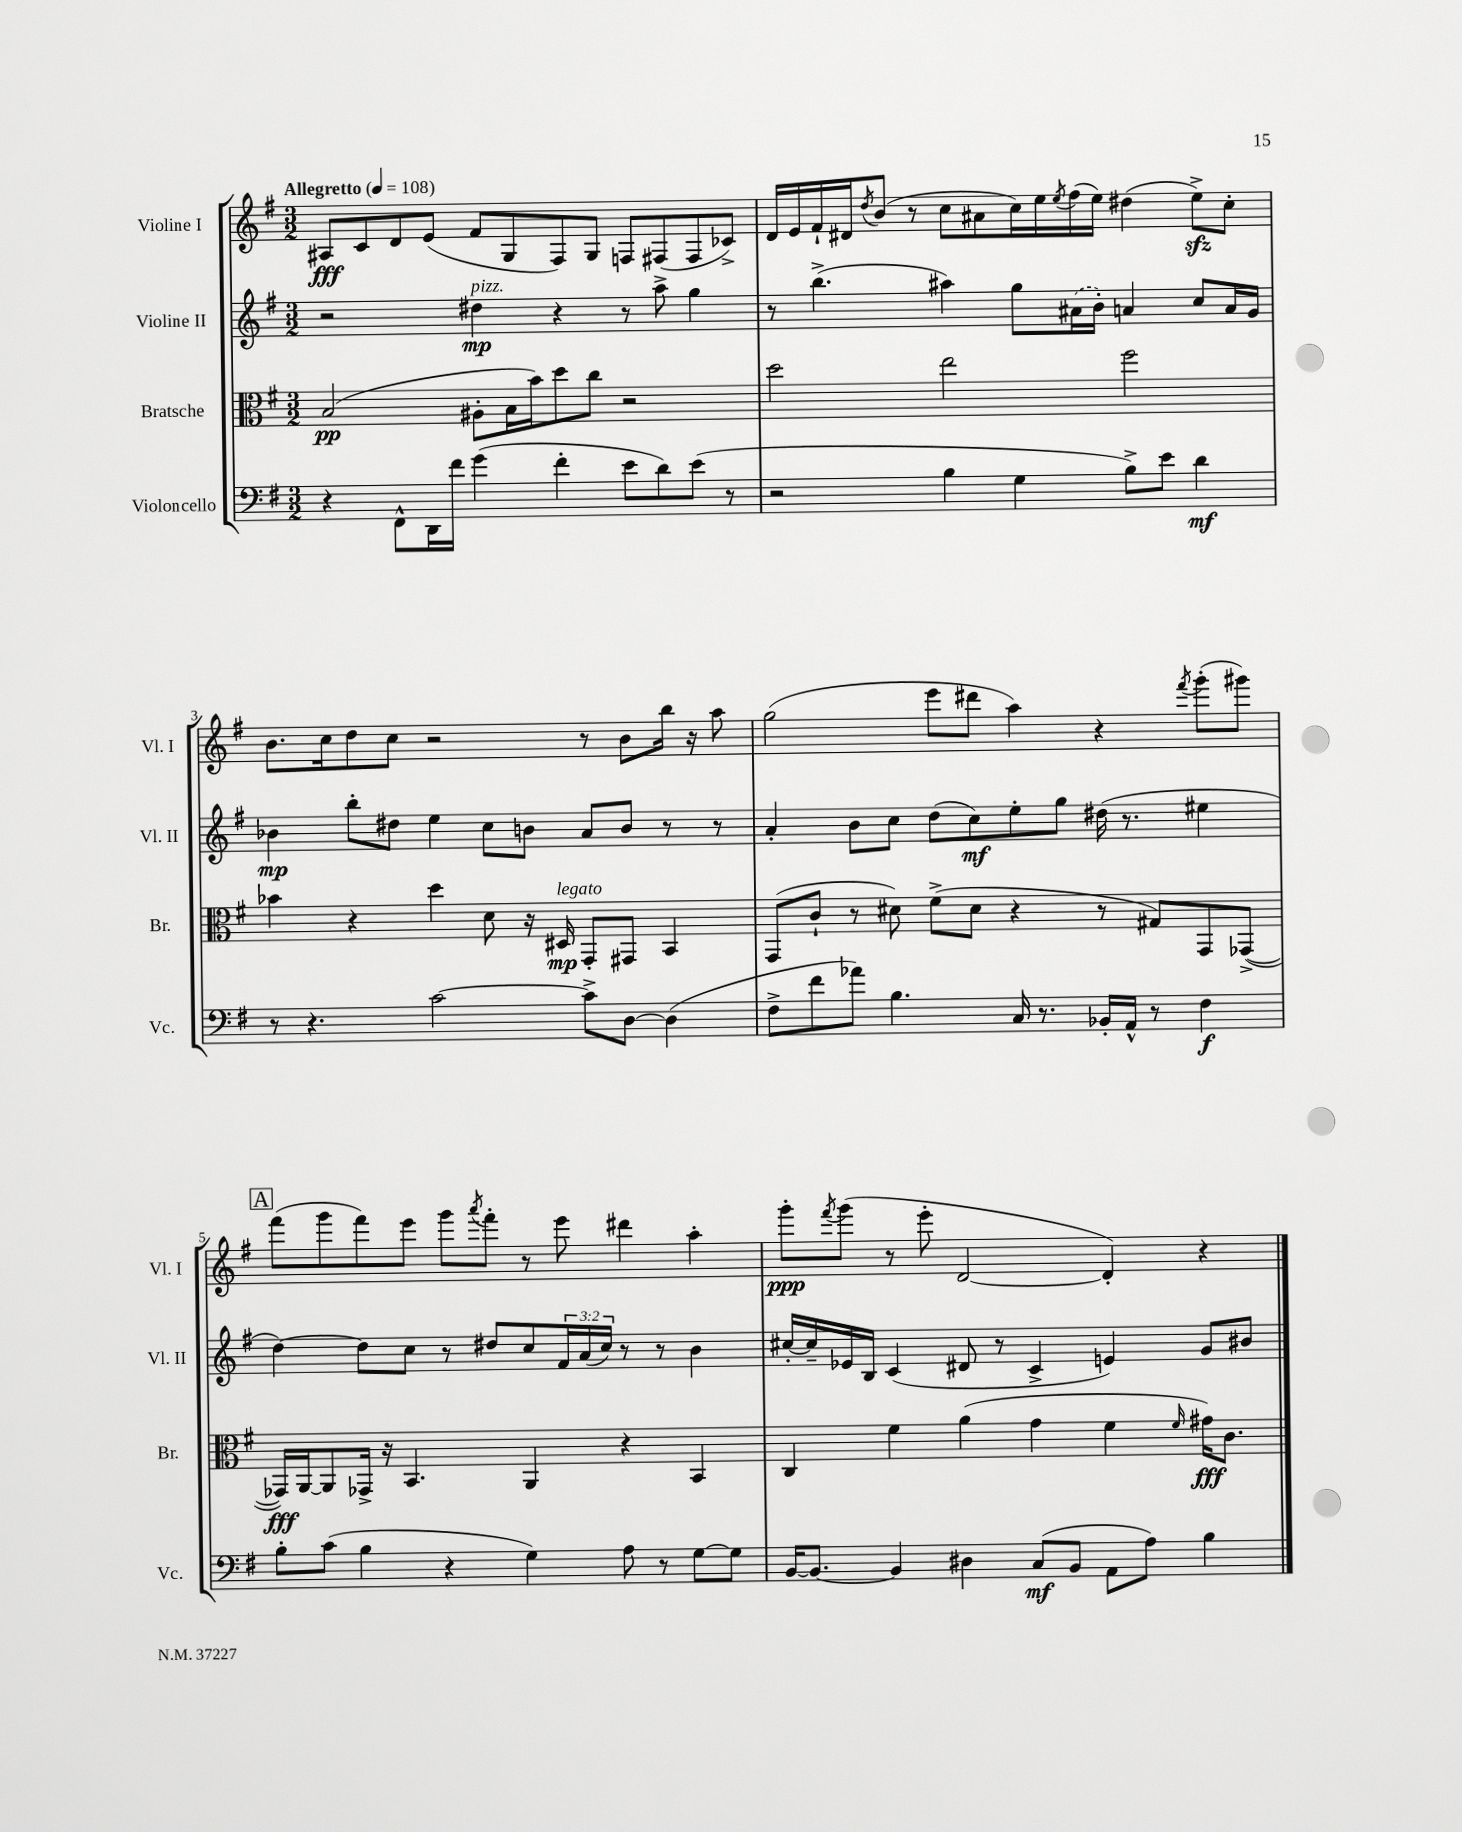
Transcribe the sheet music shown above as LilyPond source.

<<
\new StaffGroup <<
\new Staff = "s0" \with { instrumentName = "Violine I" shortInstrumentName = "Vl. I" } {
    \clef treble \key g \major \numericTimeSignature \time 3/2 \tempo "Allegretto" 4 = 108
    ais8\fff c'8 d'8 e'8( fis'8 g8 fis8) g8 f8 fis8( fis8 ces'8->) |
    d'16 e'16 fis'16-! dis'16 \acciaccatura { d''8 } b'8( r8 c''8 ais'8 c''16) e''16 \acciaccatura { e''8 } fis''16( e''16) dis''4( e''8->\sfz) c''8-. |
    b'8. c''16 d''8 c''8 r2 r8 b'8 b''16 r16 a''8 |
    g''2( e'''8 dis'''8 a''4) r4 \acciaccatura { fis'''8 } g'''8-.( gis'''8) |
    \mark \markup { \box "A" } fis'''8( g'''8 fis'''8) e'''8 g'''8 \acciaccatura { a'''8 } fis'''8-. r8 e'''8 dis'''4 a''4-. |
    g'''8-.\ppp \acciaccatura { fis'''8 } g'''8( r8 e'''8-. d'2~ d'4-.) r4 \bar "|." |
}
\new Staff = "s1" \with { instrumentName = "Violine II" shortInstrumentName = "Vl. II" } {
    \clef treble \key g \major \numericTimeSignature \time 3/2 \override Staff.TupletNumber.text = #tuplet-number::calc-fraction-text
    r2 dis''4\mp^\markup { \italic "pizz." } r4 r8 a''8-> g''4 |
    r8 b''4.->( ais''4) g''8 \once \slurDashed ais'16( b'16-.) a'4 c''8 a'16 g'16 |
    bes'4\mp b''8-. dis''8 e''4 c''8 b'8 a'8 b'8 r8 r8 |
    a'4-. b'8 c''8 d''8( c''8\mf) e''8-. g''8 dis''16( r8. eis''4 |
    \mark \markup { \box "A" } d''4~) d''8 c''8 r8 dis''8 c''8 \tuplet 3/2 { fis'16 a'16( c''16) } r8 r8 b'4 |
    cis''16~-. cis''16-- ees'16 b16 c'4( dis'8 r8 c'4-> e'4) g'8 bis'8 \bar "|." |
}
\new Staff = "s2" \with { instrumentName = "Bratsche" shortInstrumentName = "Br." } {
    \clef alto \key g \major \numericTimeSignature \time 3/2
    b2\pp( ais8-. b16 b'16) d''8 c''8 r2 |
    d''2 e''2 fis''2 |
    bes'4 r4 d''4 d'8 r16 dis16\mp^\markup { \italic "legato" } g,8-. gis,8 b,4 |
    g,8( c'8-! r8 dis'8) fis'8->( dis'8 r4 r8 gis8) g,8 ges,8~->( |
    \mark \markup { \box "A" } ges,16\fff) a,16~ a,8 ges,16-> r16 b,4. a,4 r4 b,4 |
    c4 fis'4 a'4( g'4 fis'4 \grace { fis'16 } gis'16\fff) c'8. \bar "|." |
}
\new Staff = "s3" \with { instrumentName = "Violoncello" shortInstrumentName = "Vc." } {
    \clef bass \key g \major \numericTimeSignature \time 3/2
    r4 fis,8-^ d,16 fis'16 g'4( fis'4-. e'8 d'8) e'8( r8 |
    r2 b4 g4 b8->) e'8 d'4\mf |
    r8 r4. c'2~ c'8-> d8~ d4( |
    fis8-> fis'8 aes'8) b4. c16 r8. bes,16-. a,16-^ r8 fis4\f |
    \mark \markup { \box "A" } b8-. c'8( b4 r4 g4) a8 r8 g8~ g8 |
    b,16~ b,8.~ b,4 dis4 c8\mf( b,8 a,8 a8) b4 \bar "|." |
}
>>
>>
